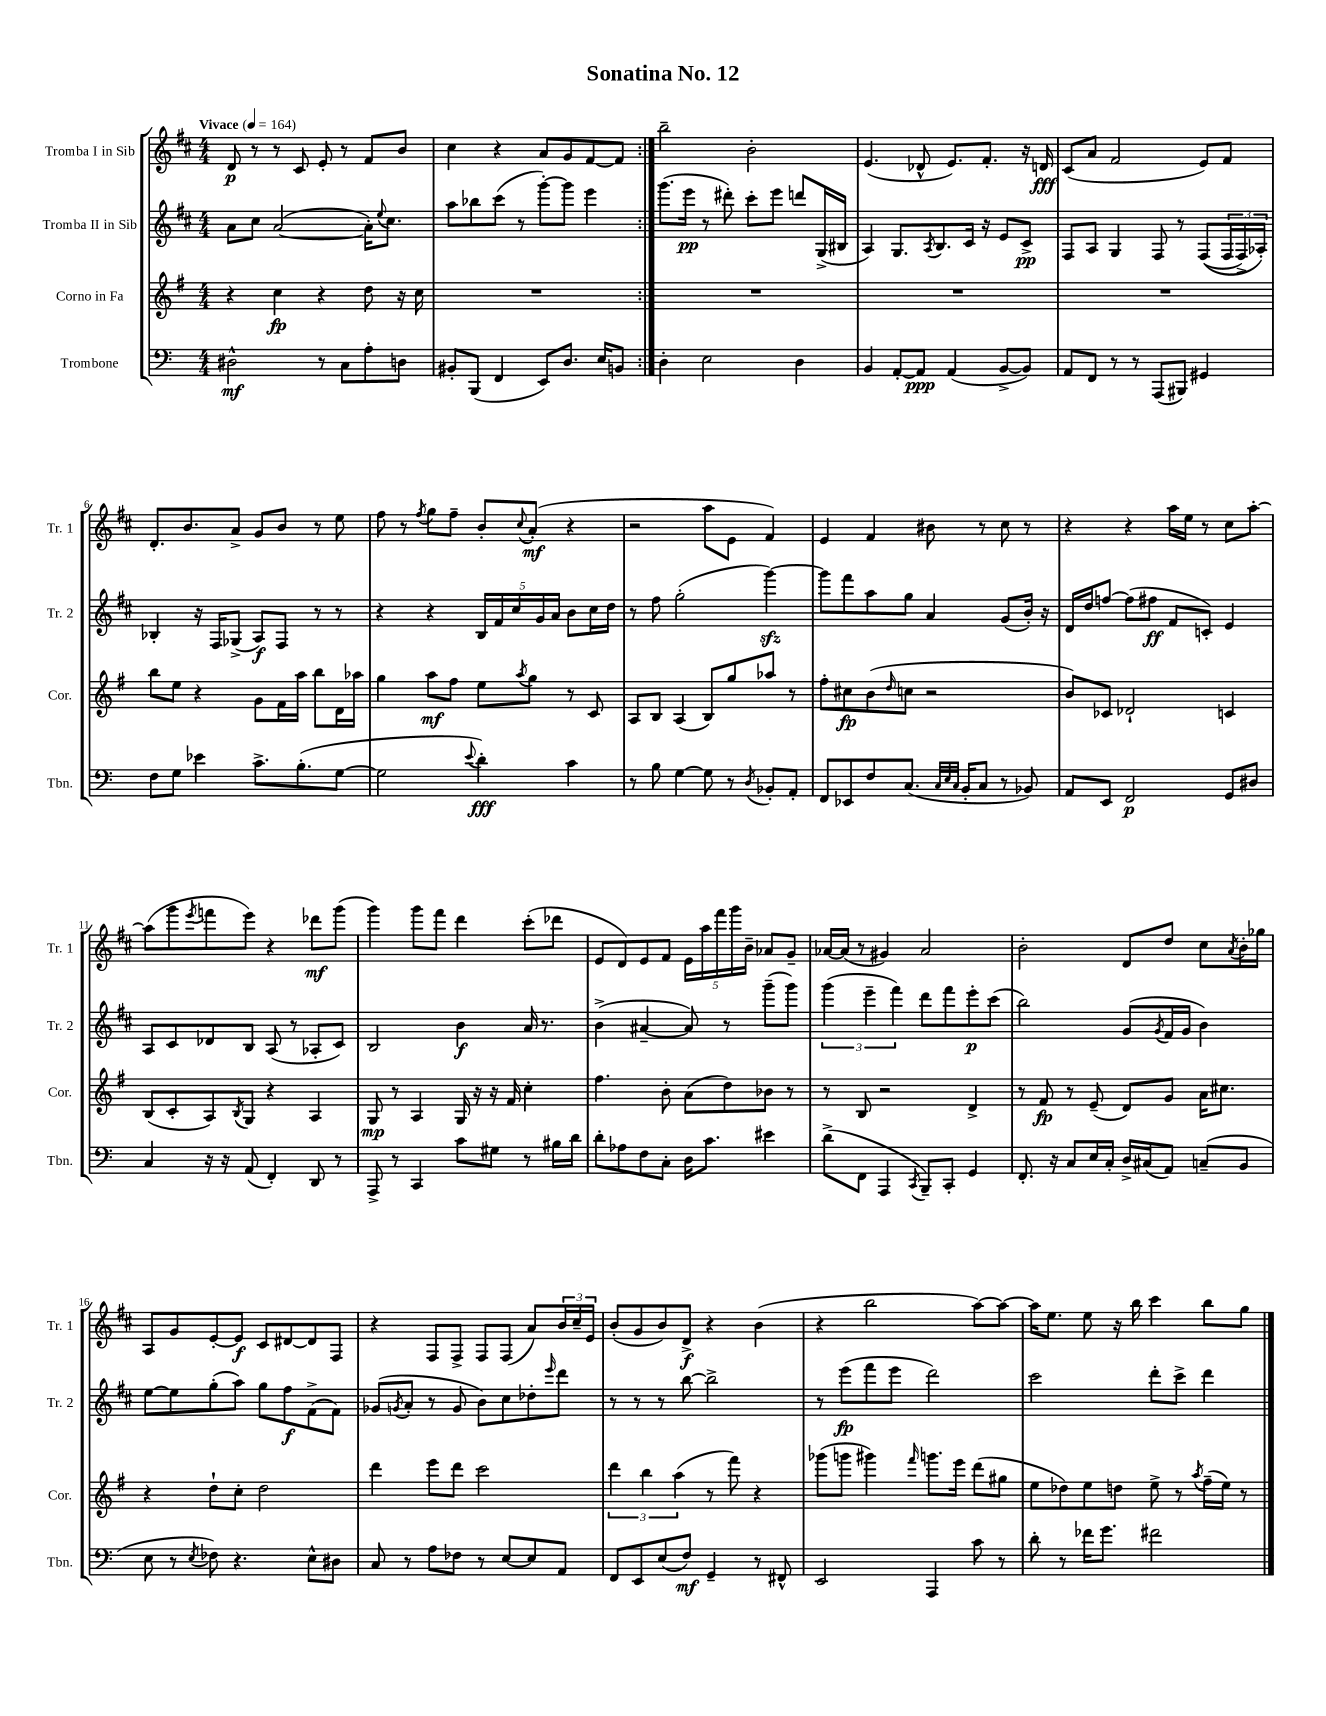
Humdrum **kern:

**kern	**kern	**kern	**kern
*staff4	*staff3	*staff2	*staff1
*clefF4	*clefG2	*clefG2	*clefG2
*k[]	*k[f#]	*k[f#c#]	*k[f#c#]
*M4/4	*M4/4	*M4/4	*M4/4
*MM164	*MM164	*MM164	*MM164
2D#^^	4r	8a	8d
.	.	8cc#	8r
.	4cc	([2a	8r
.	.	.	8c#
8r	4r	.	8e'
8C	.	.	8r
8A'	8dd	16a'])	8f#
.	.	8qqee	.
.	.	8.cc#	.
8D	16r	.	8b
.	16cc	.	.
=	=	=	=
8BB#'	1r	8aa	4cc#
(8BBB	.	8bb-	.
4FF	.	(8ccc#	4r
.	.	8r	.
8EE)	.	[8ggg')	8a
8.D	.	8ggg]	8g
.	.	4eee	[8f#
16E	.	.	.
8BB	.	.	8f#]
=:|!	=:|!	=:|!	=:|!
4D'	1r	(8.ggg	2bb~
.	.	16eee	.
2E	.	8r	.
.	.	8ddd#')	.
.	.	8ccc#'	2b'
.	.	8eee	.
4D	.	8ddd	.
.	.	(16G^	.
.	.	16B#	.
=	=	=	=
4BB	1r	4A)	(4.e
[8AA'	.	8.G	.
8AA]	.	.	8d-^^
.	.	8qA	.
.	.	8.B	.
(4AA	.	.	8.e)
.	.	16c#	.
.	.	16r	8.f#'
[8BB^	.	8e	.
8BB])	.	8c#^	16r
.	.	.	16d
=	=	=	=
8AA	1r	8F#	(8c#
8FF	.	8A	8a
8r	.	4G	2f#
8r	.	.	.
(8AAA	.	8F#	.
8BBB#)	.	8r	.
4GG#	.	&((8F#	8e)
.	.	24F#	8f#
.	.	24F#^)	.
.	.	24A-'&)	.
=	=	=	=
8F	8bb	4B-'	8.d'
8G	8ee	.	.
.	.	.	8.b
4e-	4r	16r	.
.	.	16F#	.
.	.	(8G-^	8a^
8.c^	8g	8A)	8g
.	16f#	8F#	8b
(8.B'	16aa	.	.
.	8bb	8r	8r
[8G	16d	8r	8ee
.	16aa-	.	.
=	=	=	=
2G]	4gg	4r	8ff#
.	.	.	8r
.	.	.	8qff#
.	8aa	4r	8gg
.	8ff#	.	8ff#~
8qqe	.	.	.
4d')	8ee	20B	8b'
.	.	20f#	.
.	.	20cc#	.
.	8qaa	.	8qqcc#
.	8gg	.	(8a'
.	.	20g	.
.	.	20a	.
4c	8r	8b	4r
.	8c	16cc#	.
.	.	16dd	.
=	=	=	=
8r	8A	8r	2r
8B	8B	8ff#	.
[4G	(4A	(2gg'	.
8G]	8B)	.	8aa
8r	8gg	.	8e
8qD	.	.	.
8BB-'	8aa-	[4ggg)	4f#)
8AA'	8r	.	.
=	=	=	=
8FF	8ff#'	8ggg]	4e
8EE-	8cc#	8fff#	.
8F	(8b	8aa	4f#
.	16qqdd	.	.
(8.C	8cc	8gg	.
.	2r	4a	8b#
32qqC	.	.	.
32qqE	.	.	.
32qqC	.	.	.
16BB'	.	.	.
8C	.	.	8r
8r	.	(8g	8cc#
8BB-)	.	16b')	8r
.	.	16r	.
=	=	=	=
8AA	8b)	16d	4r
.	.	16dd	.
8EE	8c-	[8ff	.
2FF	2d-`	(8ff]	4r
.	.	8ff#	.
.	.	8f#	16aa
.	.	.	16ee
.	.	8c')	8r
8GG	4c	4e	8cc#
8D#	.	.	[8aa'
=	=	=	=
4C	(8B	8A	(8aa]
.	8c'	8c#	8ggg
.	.	.	8qeee
16r	8A)	8d-	8fff
16r	.	.	.
.	8qB	.	.
(8AA	8G	8B	8eee)
4FF')	4r	(8A	4r
.	.	8r	.
8DD	4A	8A-'	8ddd-
8r	.	8c#)	(8ggg
=	=	=	=
8AAA^	8G	2B	4ggg)
8r	8r	.	.
4CC	4A	.	8ggg
.	.	.	8fff#
8c	16G	4b	4ddd
.	16r	.	.
8G#	16r	.	.
.	16f#	.	.
8r	4cc'	16a	(8ccc#'
.	.	8.r	.
16B#	.	.	8ddd-
16d	.	.	.
=	=	=	=
8d'	4.ff#	(4b^	8e
8A-	.	.	8d)
8F	.	[4a#~	8e
8C'	8b'	.	8f#
16D	(8a	8a#])	20e
.	.	.	20aa
8.c	.	.	.
.	.	.	20fff#
.	8dd)	8r	.
.	.	.	20ggg
.	.	.	20b~
4e#	8b-	(8ggg~	8a-
.	8r	8ggg)	8g~
=	=	=	=
(8d^	8r	(6ggg	[16a-
.	.	.	(16a-]
8FF	8B	.	8r
.	.	6eee~	.
4AAA	2r	.	4g#)
.	.	6fff#)	.
8qCC	.	.	.
8BBB~)	.	8ddd	2a-
8CC'	.	8fff#	.
4GG	4d^	8eee'	.
.	.	(8ccc#	.
=	=	=	=
8.FF'	8r	2bb)	2b'
.	8f#	.	.
16r	.	.	.
8C	8r	.	.
16E	(8e~	.	.
16C'	.	.	.
16D^	8d)	(8g	8d
(16C#	.	.	.
.	.	8qg	.
8AA)	8g	16f#	8dd
.	.	16g	.
(8C~	16a	4b)	8cc#
.	8.cc#	.	.
.	.	.	8qa
8BB	.	.	16b'
.	.	.	16gg-
=	=	=	=
8E	4r	[8ee	8A
8r	.	8ee]	8g
8qE	.	.	.
8F-)	8dd`	(8gg'	[8e'
4.r	8cc'	8aa)	8e]
.	2dd	8gg	8c#
.	.	8ff#	[8d#
8E^^	.	(8f#^	8d#]
8D#	.	8f#)	8F#
=	=	=	=
8C	4ddd	(8g-	4r
.	.	8qg	.
8r	.	8a'	.
8A	8eee	8r	8F#
8F-	8ddd	8g	8F#^
8r	2ccc	8b)	8F#
[8E	.	8cc#	(8F#
8E]	.	8dd-'	8a)
.	.	16qqeee	.
8AA	.	8ddd	24b
.	.	.	24cc#~
.	.	.	24e
=	=	=	=
8FF	6ddd	8r	(8b'
8EE	.	8r	8g
.	6bb	.	.
(8E	.	8r	8b)
.	(6aa	.	.
8F)	.	[8bb	8d^
4GG~	8r	2bb^]	4r
.	8fff#)	.	.
8r	4r	.	(4b
8FF#^^	.	.	.
=	=	=	=
2EE	(8ggg-	8r	4r
.	8ggg	(8eee	.
.	4ggg#)	8fff#	2bb
.	.	8eee	.
.	16qqfff#	.	.
4AAA	8.ggg	2ddd)	.
.	16eee	.	.
8c	(8ddd	.	[8aa)
8r	8gg#	.	8aa_
=	=	=	=
8d'	8ee	2ccc#	16aa]
.	.	.	8.ee
8r	8dd-)	.	.
16f-	8ee	.	8ee
8.g	.	.	.
.	8dd	.	16r
.	.	.	16bb
2f#	8ee^	8ddd'	4ccc#
.	8r	8ccc#^	.
.	8qaa	.	.
.	(16ff#~	4ddd	8bb
.	16ee)	.	.
.	8r	.	8gg
==	==	==	==
*-	*-	*-	*-
